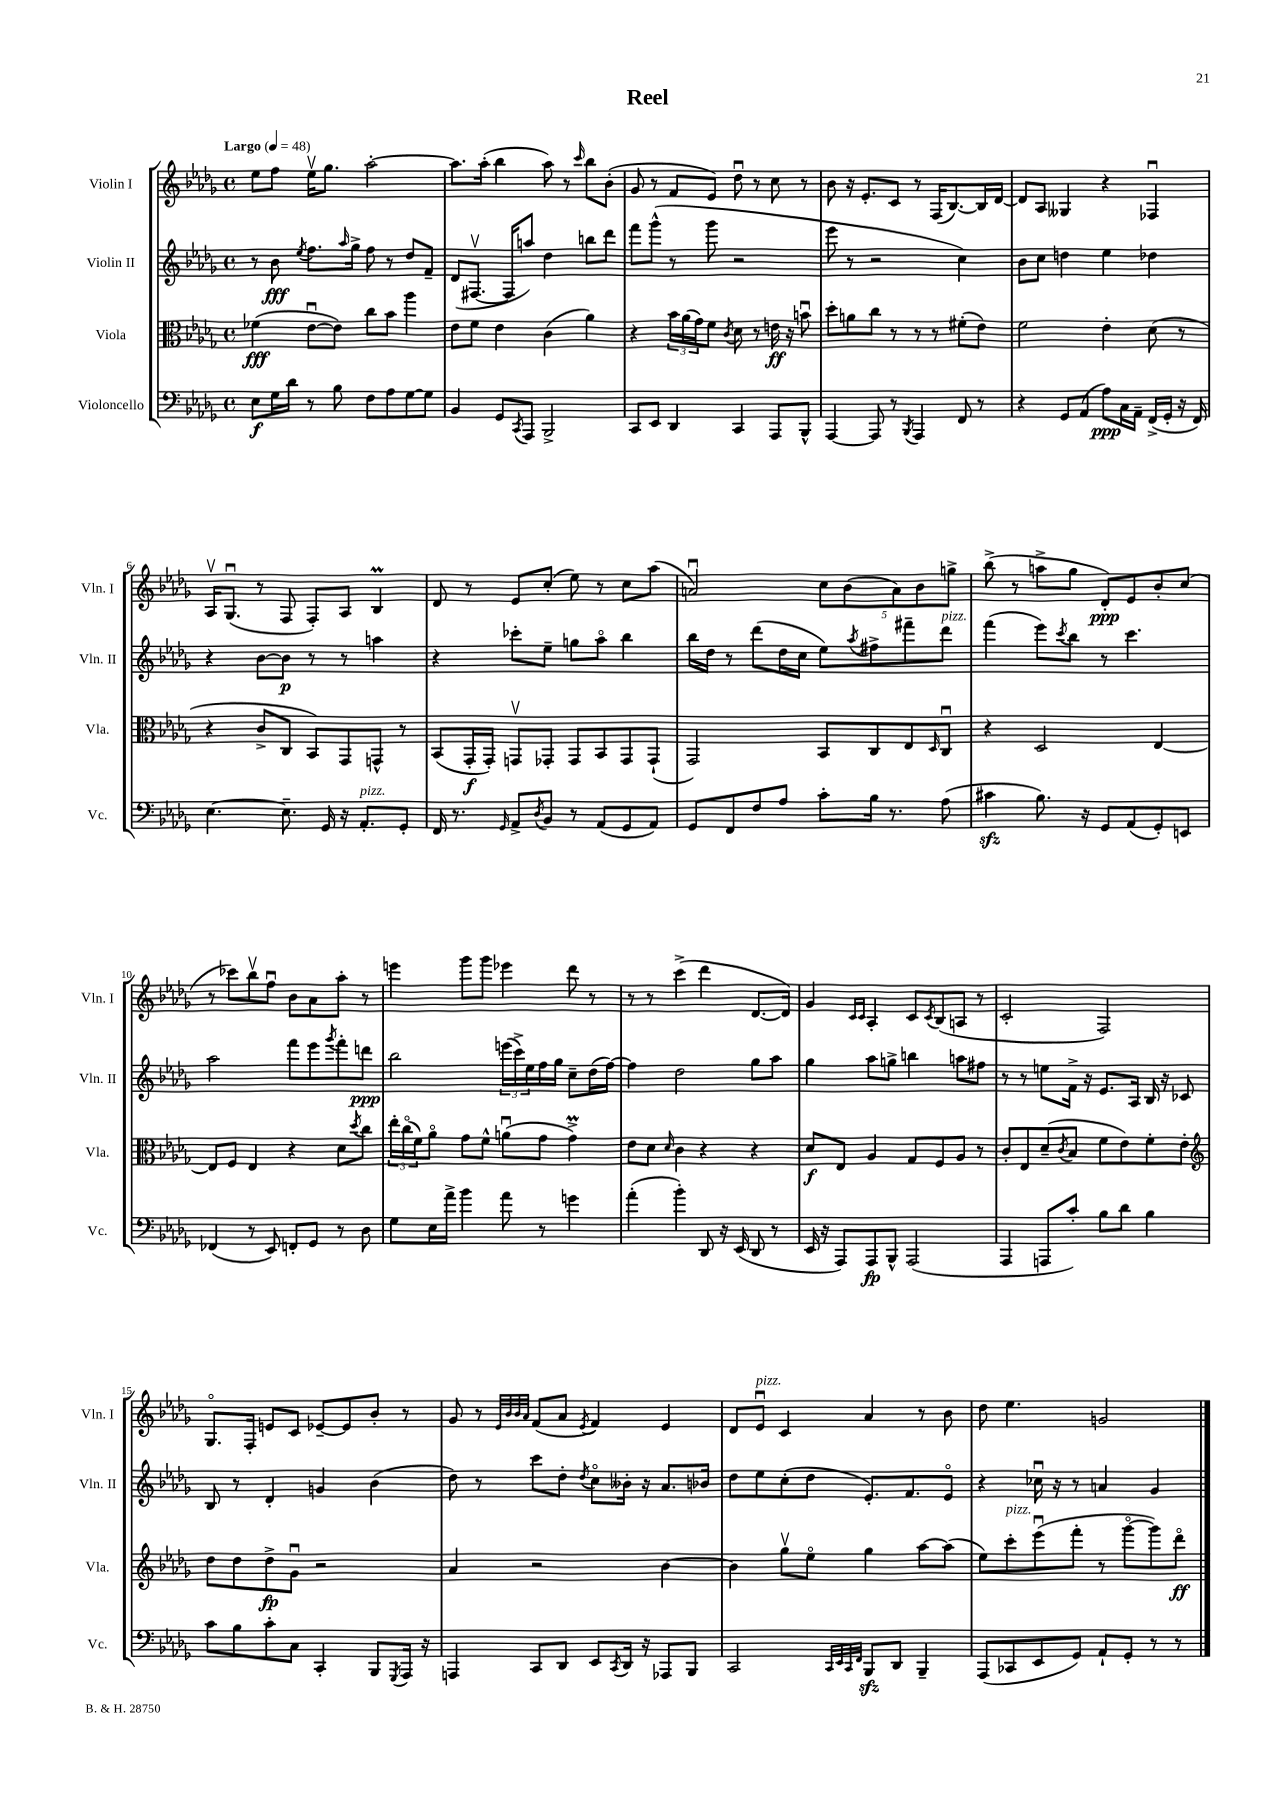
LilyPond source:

\header { title = "Reel" }
<<
\new StaffGroup <<
\new Staff = "s0" \with { instrumentName = "Violin I" shortInstrumentName = "Vln. I" } {
    \clef treble \key des \major \defaultTimeSignature \time 4/4 \tempo "Largo" 4 = 48
    ees''8 f''8 ees''16\upbow ges''8. aes''2~-. |
    aes''8. aes''16-.( bes''4 aes''8) r8 \grace { c'''16 } bes''8 bes'8-.( |
    ges'8 r8 f'8 ees'8) des''8\downbow r8 c''8 r8 |
    bes'8 r16 ees'8.-. c'8 r8 f16( bes8.~) bes16 des'16~ |
    des'8 aes8 geses4 r4 fes4\downbow |
    aes16\upbow ges8.\downbow( r8 f8 f8-.) aes8 bes4\prall |
    des'8 r8 ees'8 c''8-.( ees''8) r8 c''8 aes''8( |
    a'2\downbow) \tuplet 5/4 { c''8 bes'8( a'8) bes'8 g''8-> } |
    bes''8->( r8 a''8-> ges''8 des'8-.\ppp) ees'8 bes'8-. c''8( |
    r8 ces'''8) bes''8\upbow f''8\downbow bes'8 aes'8 aes''8-. r8 |
    e'''4 ges'''8 ges'''8 ees'''4 des'''8 r8 |
    r8 r8 c'''4->( des'''4 des'8.~ des'16) |
    ges'4 \grace { c'16 c'16 } aes4-. c'8 \acciaccatura { c'8 } bes8( a8 r8 |
    c'2-. f2) |
    ges8.\flageolet f16-. e'8 c'8 ees'8~-- ees'8 bes'8-. r8 |
    ges'8 r8 \grace { ees'32 bes'32 bes'32 aes'32 } f'8( aes'8 \acciaccatura { ees'8 } f'4) ees'4 |
    des'8 ees'8\downbow^\markup { \italic "pizz." } c'4 aes'4 r8 bes'8 |
    des''8 ees''4. g'2 \bar "|." |
}
\new Staff = "s1" \with { instrumentName = "Violin II" shortInstrumentName = "Vln. II" } {
    \clef treble \key des \major \defaultTimeSignature \time 4/4
    r8 bes'8\fff \acciaccatura { ees''8 } f''8. \grace { aes''16 } ges''16-> f''8 r8 des''8 f'8-- |
    des'8( fis8.~\upbow fis16 a''8) des''4 b''8 des'''8 |
    f'''8 ges'''8-^( r8 ges'''8 r2 |
    ees'''8 r8 r2 c''4) |
    bes'8 c''8 d''4 ees''4 des''4 |
    r4 bes'8~ bes'8\p r8 r8 a''4 |
    r4 ces'''8-. ees''8-- g''8 aes''8\flageolet bes''4 |
    bes''16 des''16 r8 des'''8( des''16 c''16 ees''8) \acciaccatura { aes''8 } fis''8-> fis'''8-- des'''8^\markup { \italic "pizz." } |
    f'''4( ees'''8) \acciaccatura { c'''8 } bes''8 r8 c'''4. |
    aes''2 f'''8 ees'''8 \acciaccatura { ges'''8 } f'''8-. d'''8\ppp |
    bes''2 \tuplet 3/2 { e'''16( c'''16->) ees''16 } f''16 ges''16 c''8-- des''16( f''16~) |
    f''4 des''2 ges''8 aes''8 |
    ges''4 aes''8 g''8-> b''4 a''8 fis''8 |
    r8 r8 e''8 f'16-> r16 ees'8. aes16 bes16 r16 ces'8 |
    bes8 r8 des'4-. g'4 bes'4( |
    des''8) r8 c'''8 des''8-. \acciaccatura { des''8 } c''8\flageolet beses'16-. r16 aes'8. bes'16 |
    des''8 ees''8 c''8-.( des''8 ees'8.-.) f'8. ees'8\flageolet |
    r4 ces''16\downbow r16 r8 a'4 ges'4 \bar "|." |
}
\new Staff = "s2" \with { instrumentName = "Viola" shortInstrumentName = "Vla." } {
    \clef alto \key des \major \defaultTimeSignature \time 4/4
    fes'4\fff( ees'8~\downbow ees'8) c''8 bes'8 aes''4 |
    ees'8 f'8 ees'4 c'4( aes'4) |
    r4 \tuplet 3/2 { bes'16 aes'16( ges'16) } f'8 \acciaccatura { c'8 } des'8 r8 e'16\ff r16 b'8\downbow |
    des''8-. a'8 c''8 r8 r8 r8 fis'8-.( ees'8) |
    f'2 ees'4-. des'8( r8 |
    r4 c'8-> c8 bes,8) ges,8 g,8-^ r8 |
    bes,8( ges,16-.\f ges,16-.) g,8\upbow ges,8-. ges,8 bes,8 ges,8 ges,8-!( |
    ges,2) bes,8 c8 ees8 \grace { des16 } c8\downbow |
    r4 des2 ees4~ |
    ees8 f8 ees4 r4 des'8 \acciaccatura { des''8 } c''8 |
    \tuplet 3/2 { ees''16-. c''16\flageolet( f'16) } aes'8\flageolet ges'8 f'8-^ a'8\downbow( ges'8 ges'4->\prall) |
    ees'8 des'8 \grace { des'16 } c'4 r4 r4 |
    des'8\f ees8 aes4 ges8 f8 aes8 r8 |
    c'8-. ees8 des'8--( \acciaccatura { c'8 } bes8 f'8 ees'8) f'8-. ees'8-. |
    \clef treble des''8 des''8 des''8->\fp ges'8\downbow r2 |
    aes'4 r2 bes'4~ |
    bes'4 ges''8\upbow ees''8\flageolet ges''4 aes''8~ aes''8( |
    ees''8) c'''8-.^\markup { \italic "pizz." } ees'''8\downbow( f'''8-. r8 ges'''8~\flageolet ges'''8) des'''8\flageolet\ff \bar "|." |
}
\new Staff = "s3" \with { instrumentName = "Violoncello" shortInstrumentName = "Vc." } {
    \clef bass \key des \major \defaultTimeSignature \time 4/4
    ees8\f ges16 des'16 r8 bes8 f8 aes8 ges8~ ges8 |
    bes,4 ges,8 \acciaccatura { c,8 } aes,,8 bes,,2-> |
    c,8 ees,8 des,4 c,4 aes,,8 bes,,8-^ |
    aes,,4~ aes,,8 r8 \acciaccatura { bes,,8 } aes,,4 f,8 r8 |
    r4 ges,8 aes,8( aes8\ppp) c16 aes,16-- f,16->( ges,16-. r16 f,16) |
    ees4.~ ees8.-- ges,16 r16 aes,8.-.^\markup { \italic "pizz." } ges,8-. |
    f,16 r8. \grace { ges,16 } aes,8-> \acciaccatura { des8 } bes,8 r8 aes,8( ges,8 aes,8) |
    ges,8 f,8 f8 aes8 c'8-. bes16 r8. aes8( |
    cis'4\sfz bes8.) r16 ges,8 aes,8( ges,8-.) e,8 |
    fes,4( r8 ees,8) f,8-. ges,8 r8 des8 |
    ges8 ees16 aes'16-> bes'4 aes'8 r8 g'4 |
    aes'4-.( bes'4-.) des,8 r16 ees,16( des,8 r8 |
    ees,16 r16 aes,,8) aes,,8\fp bes,,8-^ aes,,2( |
    aes,,4 a,,8 c'8-.) bes8 des'8 bes4 |
    c'8 bes8 c'8-. c8 c,4-. bes,,8 \acciaccatura { ges,,8 } aes,,16 r16 |
    a,,4 c,8 des,8 ees,8 \acciaccatura { c,8 } des,16 r16 aes,,8 bes,,8 |
    c,2 \grace { c,32 ees,32 c,32 f,32 } bes,,8\sfz des,8 bes,,4-- |
    aes,,8( ces,8 ees,8 ges,8) aes,8-! ges,8-. r8 r8 \bar "|." |
}
>>
>>
